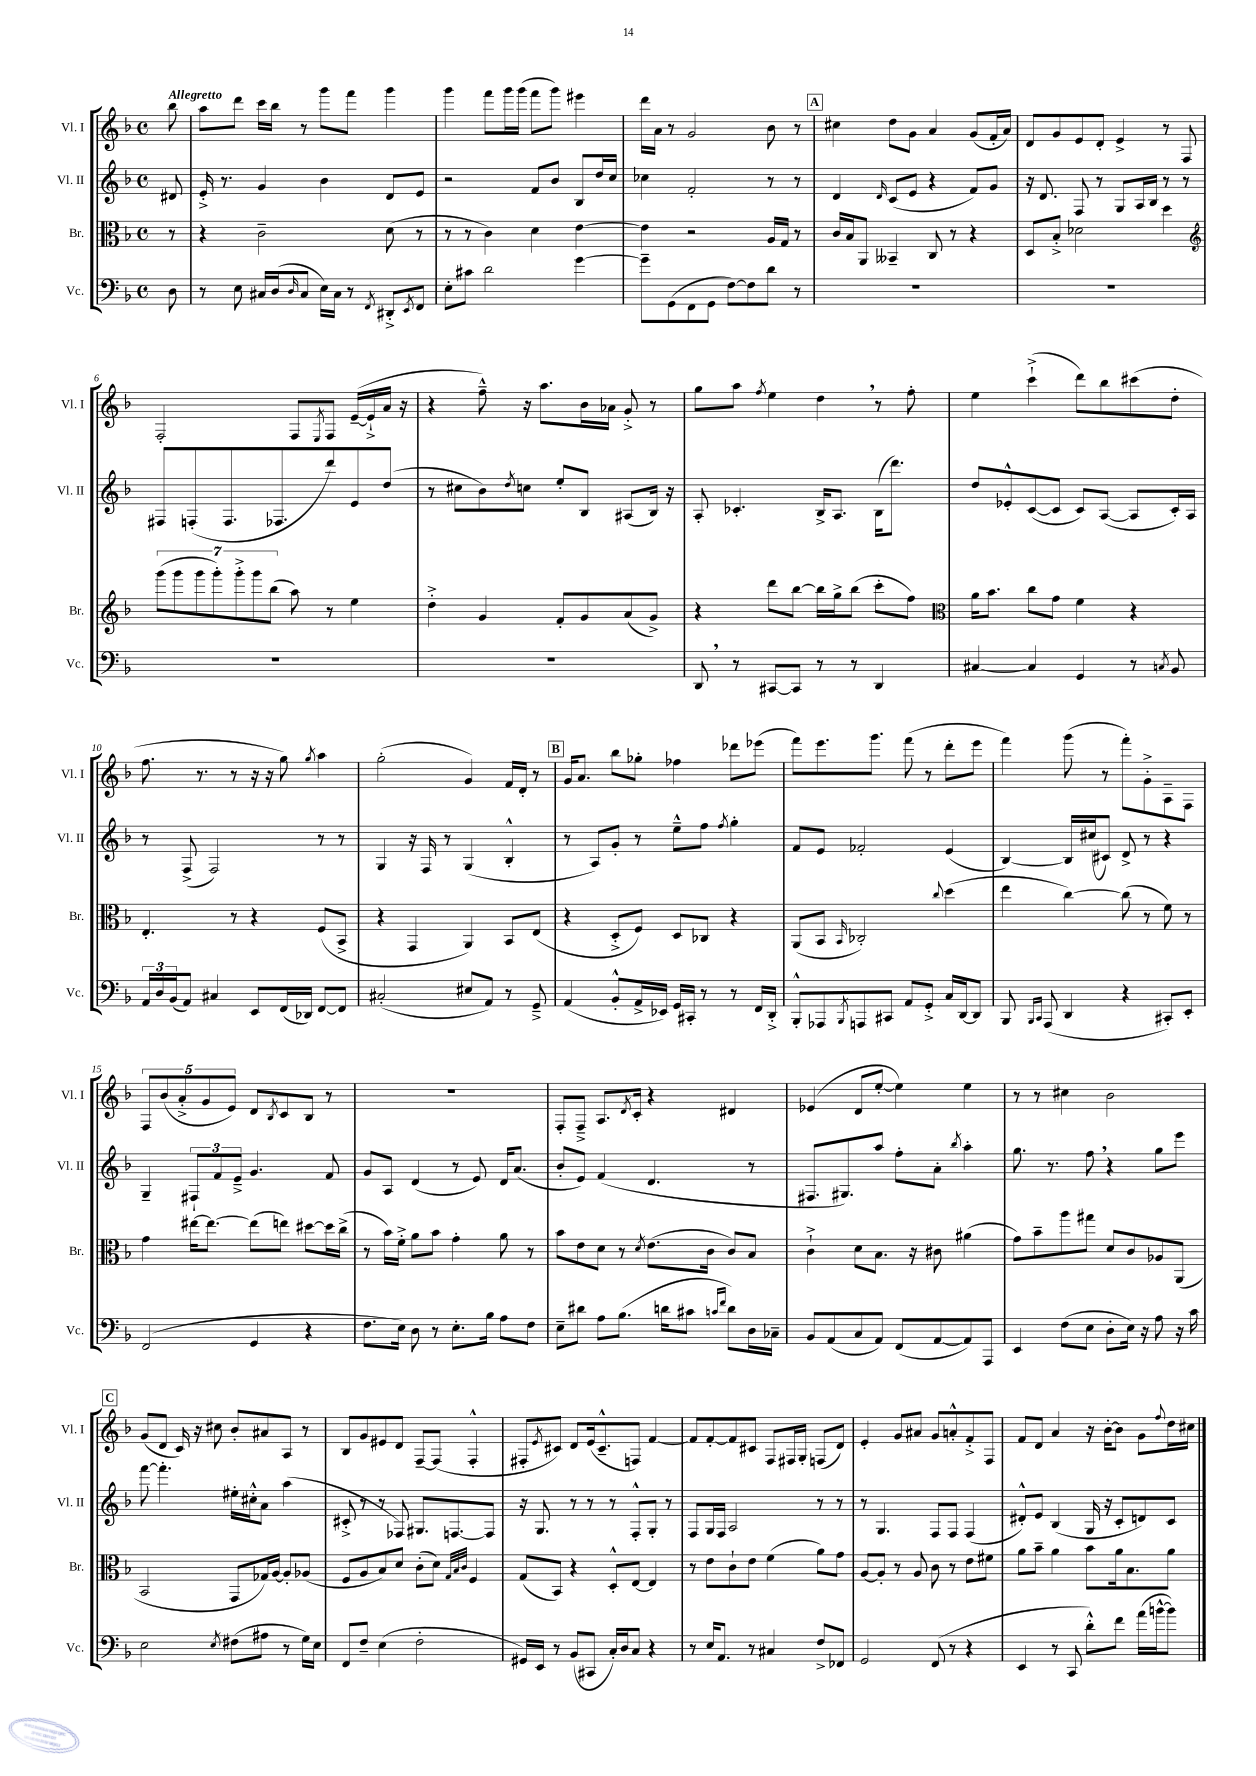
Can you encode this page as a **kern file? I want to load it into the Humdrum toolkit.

**kern	**kern	**kern	**kern
*part4	*part3	*part2	*part1
*staff4	*staff3	*staff2	*staff1
*I"Vc.	*I"Br.	*I"Vl. II	*I"Vl. I
*I'Vc.	*I'Br.	*I'Vl. II	*I'Vl. I
*clefF4	*clefC3	*clefG2	*clefG2
*k[b-]	*k[b-]	*k[b-]	*k[b-]
*M4/4	*M4/4	*M4/4	*M4/4
*met(c)	*met(c)	*met(c)	*met(c)
=	=	=	=
!	!	!	!LO:TX:a:B:t=Allegretto
8D\	8r	8d#X/	8bb-\
=1	=1	=1	=1
8r	4r	16e'^/	8aa\L
.	.	8.r	.
8E\	.	.	8ddd\J
16C#X/LL	2c~\	4g/	16ccc\LL
(16D/J	.	.	16bb-\JJ
16qqD/	.	.	.
8C#/J	.	.	8r
16E\LL)	.	4b-\	8ggg\L
16C#\JJ	.	.	.
8r	.	.	8fff\J
8qFF/	.	.	.
8DD#X'^/L	(8d\	8d/L	4ggg\
8qEE/	.	.	.
8FF/J	8r	8e/J	.
=2	=2	=2	=2
8E'\L	8r	2r	4ggg\
8c#X\J	8r	.	.
2d\	4c\)	.	8fff\L
.	.	.	16ggg\L
.	.	.	(16ggg\JJ
.	4d\	8f/L	8fff\L
.	.	8b-/J	8ggg\J)
[4g\	[4e\	8B-/L	4eee#X\
.	.	16dd/L	.
.	.	16cc/JJ	.
=3	=3	=3	=3
8g~\L]	4e\]	4cc-X\	16ddd\LL
.	.	.	16a\JJ
(8GG\	.	.	8r
8FF\	2r	2f'/	2g/
8GG\J	.	.	.
[8F\L)	.	.	.
8F\]	.	.	.
8d\J	16A/LL	8r	8b-\
.	16G/JJ	.	.
8r	8r	8r	8r
!!LO:REH:place=s1:t=A
=4	=4	=4	=4
1r	16c/LL	4d/	4cc#X\
.	16B-/J	.	.
.	8AA/J	.	.
.	.	16qqd/	.
.	4BB--X~/	(8c/L	8dd\L
.	.	8e/J	8g\J
.	8C/	4r	4a/
.	8r	.	.
.	4r	8f/L)	(8g/L
.	.	8g/J	16f'/L
.	.	.	16a/JJ)
=5	=5	=5	=5
1r	8D/L	16r	8d/L
.	.	8.d/	.
.	8B-'^/J	.	8g/
.	2d-X\	8F/	8e/
.	.	8r	8d'/J
.	.	8G/L	4e^/
.	.	16A/L	.
.	.	16B-/JJ	.
.	4dd\	8r	8r
.	.	8r	8F/
!!LO:LB:g=z
=6	=6	=6	=6
*	*clefG2	*	*
1r	(14ggg\L	8F#X/L	2F'/
.	14ggg\	.	.
.	.	(8Fn'/	.
.	14ggg\	.	.
.	14ggg'\)	.	.
.	.	8.F/	.
.	14ggg'^\	.	.
.	14ggg\	.	.
.	(14bb-\J	.	.
.	.	8.F-X/	.
.	8aa\)	.	8F/L
.	.	.	8qE/
.	8r	8ddd/)	8F/J
.	4ee\	8e/	([16e~/LL
.	.	.	16e`^/]
.	.	(8dd/J	16a/JJ
.	.	.	16r
=7	=7	=7	=7
1r	4dd'^\	8r	4r
.	.	8cc#X\L	.
.	4g/	8b-\)	8ff~^^\)
.	.	8qdd/	.
.	.	8ccn\J	16r
.	.	.	8.aa\L
.	8f'/L	8ee'/L	.
.	8g/	8B-/J	16b-\L
.	.	.	16a-X\JJ
.	(8a/	(8A#X/L	8g'^/
.	8g^/J)	16B-/Jk)	8r
.	.	16r	.
=8	=8	=8	=8
8DD,/	4r	8A'/	8gg\L
8r	.	4.c-X'/	8aa\J
.	.	.	8qff/
[8CC#X/L	8ddd\L	.	4ee\
8CC#/J]	[8bb-\J	.	.
8r	16bb-\LL]	16B-^/KL	4dd,\
.	16gg^\J	8.A/J	.
8r	(8bb-\J	.	.
4DD/	8ccc'\L	(16B-\KL	8r
.	.	8.ddd\J)	.
.	8ff\J)	.	8ff'\
=9	=9	=9	=9
*	*clefC3	*	*
[4C#X/	16a\KL	8dd/L	4ee\
.	8.b-\J	.	.
.	.	8e-X'^^/	.
4C#/]	8cc\L	([8c/	(4ccc`^\
.	8g\J	8c/J]	.
4GG/	4f\	8c/L)	8ddd\L)
.	.	([8A/J	8bb-\
8r	4r	8A/L]	(8ccc#X\
8qCn/	.	.	.
8BB-/	.	16c'/L)	8dd'\J
.	.	16A/JJ	.
!!LO:LB:g=z
=10	=10	=10	=10
24AA/LL	4.E'/	8r	8.ff\
24D/	.	.	.
(24BB-/J	.	.	.
8AA/J)	.	(8F^/	.
.	.	.	8.r
4C#X/	.	2F/)	.
.	8r	.	8r
8EE/L	4r	.	16r
.	.	.	16r
(16FF/L	.	.	8gg\)
16DD-X/JJ)	.	.	.
.	.	.	8qgg/
[8FF/L	(8F/L	8r	4aa\
8FF/J]	8BB-^/J	8r	.
=11	=11	=11	=11
(2C#X'/	4r	4G/	(2gg'\
.	4GG/	16r	.
.	.	16F/	.
.	.	8r	.
8E#X/L	4AA/)	(4G/	4g/)
8AA/J)	.	.	.
8r	8BB-/L	4B-'^^/	16f/LL
.	.	.	16d'/JJ
8GG~^/	(8E/J	.	8r
!!LO:REH:place=s1:t=B
=12	=12	=12	=12
(4AA/	4r	8r	16g/KL
.	.	.	8.a/J
.	.	8A/L)	.
8BB-'^^/L	8D'^/L	8g'/J	8bb-\L
16AA^/L	8F/J)	8r	8gg-X'\J
16EE-X/JJ)	.	.	.
16GG/LL	8D/L	8ee~^^\L	4ff-X\
16CC#X'/JJ	.	.	.
8r	8C-X/J	8ff\J	.
.	.	8qff/	.
8r	4r	4gg'\	8ddd-X\L
16FF/LL	.	.	(8eee-X\J
16DD'^/JJ	.	.	.
=13	=13	=13	=13
8BBB-'^^/L	(8AA/L	8f/L	8fff\L)
8AAA-X/	8BB-/J	8e/J	8.eee\
8qBBB-/	16qqBB-/	.	.
8AAAn/	2C-X'/)	2f-X'/	.
.	.	.	8.ggg\J
8CC#X/J	.	.	.
8AA/L	.	.	(8fff\
8GG'^/J	.	.	8r
.	8qqcc/	.	.
16C/LL	(4dd\	(4e/	8ddd'\L
[16DD/J	.	.	.
8DD/J]	.	.	8eee\J
=14	=14	=14	=14
8BBB-/	4ee\	[4B-/)	4fff\)
16qqBBB-/LL	.	.	.
16qqCC/JJ	.	.	.
(8AAA/	.	.	.
4DD/	[4cc\)	16B-/LL]	(8ggg\
.	.	(16cc#X/J	.
.	.	8c#X/J)	8r
4r	(8cc\]	8d^/	8fff'\L)
.	8r	8r	8g'^\
8CC#X'/L)	8f\)	4r	8A~\
8EE'/J	8r	.	8F\J
!!LO:LB:g=z
=15	=15	=15	=15
(2FF/	4g\	4G~/	10F/L
.	.	.	(10b-/
.	.	.	10a'^/
.	[16ee#X\KL	12F#X`/L	.
.	.	.	10g/
.	8.ee#\J_	.	.
.	.	12f/	.
.	.	.	10e/J)
.	.	12e~^/J	.
4GG/	(8ee#\L]	4.g/	8d/L
.	.	.	8qB-/
.	8een\J)	.	8c/
4r	[8dd#X\L	.	8B-/J
.	16dd#\L]	8f/	8r
.	(16cc^\JJ	.	.
=16	=16	=16	=16
8.F\L	8r	8g/L	1r
.	16b-\LL)	8A/J	.
16E\Jk)	16f'^\JJ	.	.
8D\	8a\L	(4d/	.
8r	8b-\J	.	.
8.E'\L	4g'\	8r	.
.	.	8e/)	.
16B-\Jk	.	.	.
8A\L	8a\	16d/KL	.
.	.	(8.a/J	.
8F\J	8r	.	.
=17	=17	=17	=17
8E~\L	8b-\L	8b-'/L	8F'/L
8d#X\J	8e\	8e/J)	8F~^/J
8A\L	8d\J	(4f/	8.A/L
(8.B-\J	8r	.	.
.	.	.	8qd/
.	.	.	16c'/Jk
.	8qd/	.	.
.	(8.e\L	4.d/	4r
16dn\KL	.	.	.
8c#X\J	.	.	.
.	16c\Jk	.	.
16qqcn/LL	.	.	.
16qqf/JJ	.	.	.
8d\L)	8c/L)	.	4d#X/
16D\L	8B-/J	8r	.
16C-X~\JJ	.	.	.
=18	=18	=18	=18
8BB-/L	4c`^\	8.F#X/L	(4e-X/
(8AA/	.	.	.
.	.	8.G#X/)	.
8C/	8d\L	.	8d/L
8AA/J)	8.B-\J	8aa/J	[8ee'/J
(8FF/L	.	8ff'\L	4ee\])
.	16r	.	.
[8AA/	8c#X\	8a'\J	.
.	.	8qbb-/	.
8AA/])	(4a#X\	4aa'\	4ee\
8AAA/J	.	.	.
=19	=19	=19	=19
4EE/	8g\L)	8.gg\	8r
.	8b-~\	.	8r
.	.	8.r	.
(8F\L	8aa\	.	4cc#X\
8E\J	8gg#X\J	8ff,\	.
8D'\L	8d/L	4r	2b-\
16E\Jk)	8c/	.	.
16r	.	.	.
8A\	8A-X/	8gg\L	.
16r	(8AA/J	8eee\J	.
16c\	.	.	.
!!LO:LB:g=z
!!LO:REH:place=s1:t=C
=20	=20	=20	=20
2E\	2BB-/	[8fff\	(8g/L
.	.	4.fff'\]	8d/J
.	.	.	16c/)
.	.	.	16r
.	.	.	8cc#X\
8qE/	.	.	.
(8F#X\L	8GG/L	16ee#X'\LL	8b-'/L
.	.	16cc#X'^^\J	.
8A#X\J	16G-X/L)	8a\J	8a#X/
.	[16A/JJ	.	.
8r	8A'/L]	(4aa\	8A/J
16G\LL)	(8A-X/J	.	8r
16E\JJ	.	.	.
=21	=21	=21	=21
8FF/L	8F/L	8c#X'^/	8B-/L
8F~/J	8A/	8r	8g/
(4E\	8B-/)	8r	8e#X/
.	8d/J	8F-X/)	8d/J
2F'\	(8c'\L	8.G#X/L	[8F~/L
.	8d\J)	.	(8F/J]
.	.	[8.Fn/	.
.	32qqG/LLL	.	.
.	32qqB-/	.	.
.	32qqc/JJJ	.	.
.	4F/	.	4F'^^/
.	.	8F/J]	.
=22	=22	=22	=22
16GG#X/LL)	(8G/L	16r	8F#X'/L
16EE/JJ	.	8.G/	.
.	.	.	8qe/
8r	8BB-/J)	.	8c#X/J)
(8BB-/L	4r	8r	8d/L
8CC#X/J	.	8r	(16e/k
.	.	.	8.c#~^^/
16C'/LL)	8D'^^/L	8r	.
16D/J	.	.	.
8C/J	[8E/J	8F'^^/L	8Fn/J)
4r	4E/]	8G'/J	[4f/
.	.	8r	.
=23	=23	=23	=23
8r	8r	8F/L	8f/L]
16E/KL	8e\L	16G/L	[8f'/
8.AA/J	.	16F/JJ	.
.	8c`\	2A/	8f/]
8r	8e\J	.	8c#X/J
4C#X/	(4f\	.	8F/L
.	.	.	16F#X/L
.	.	.	16G'/JJ
8F^/L	8a\L)	8r	(8Fn/L
8FF-X/J	8g\J	8r	8d/J)
=24	=24	=24	=24
2GG/	[8A/L	8r	4e'/
.	8A'/J]	4.G/	.
.	8r	.	8g/L
.	8A/	.	8a#X/J
(8FF/	8c\	8F/L	8g/L
8r	8r	8F/J	8an'^^/
4r	8e\L	(4F/	8f'^/
.	8f#X\J	.	8F/J
=25	=25	=25	=25
4EE/	8a\L	8d#X'^^/L)	8f/L
.	8b-~\J	8e/J	8d/J
8r	4a\	(4B-/	4a/
8CC/	.	.	.
8d'^^\L)	8b-\L	16G/	16r
.	.	16r	[16b-'\KL
8f\J	16a\k	8c'/L	8b-\J]
.	8.B-\	.	.
(16a\LL	.	8dn/)	8g\L
[16bn^^\J	.	.	.
.	.	.	8qqff/
8b\J])	8a\J	8c/J	16dd\L
.	.	.	16cc#X\JJ
==	==	==	==
*-	*-	*-	*-
